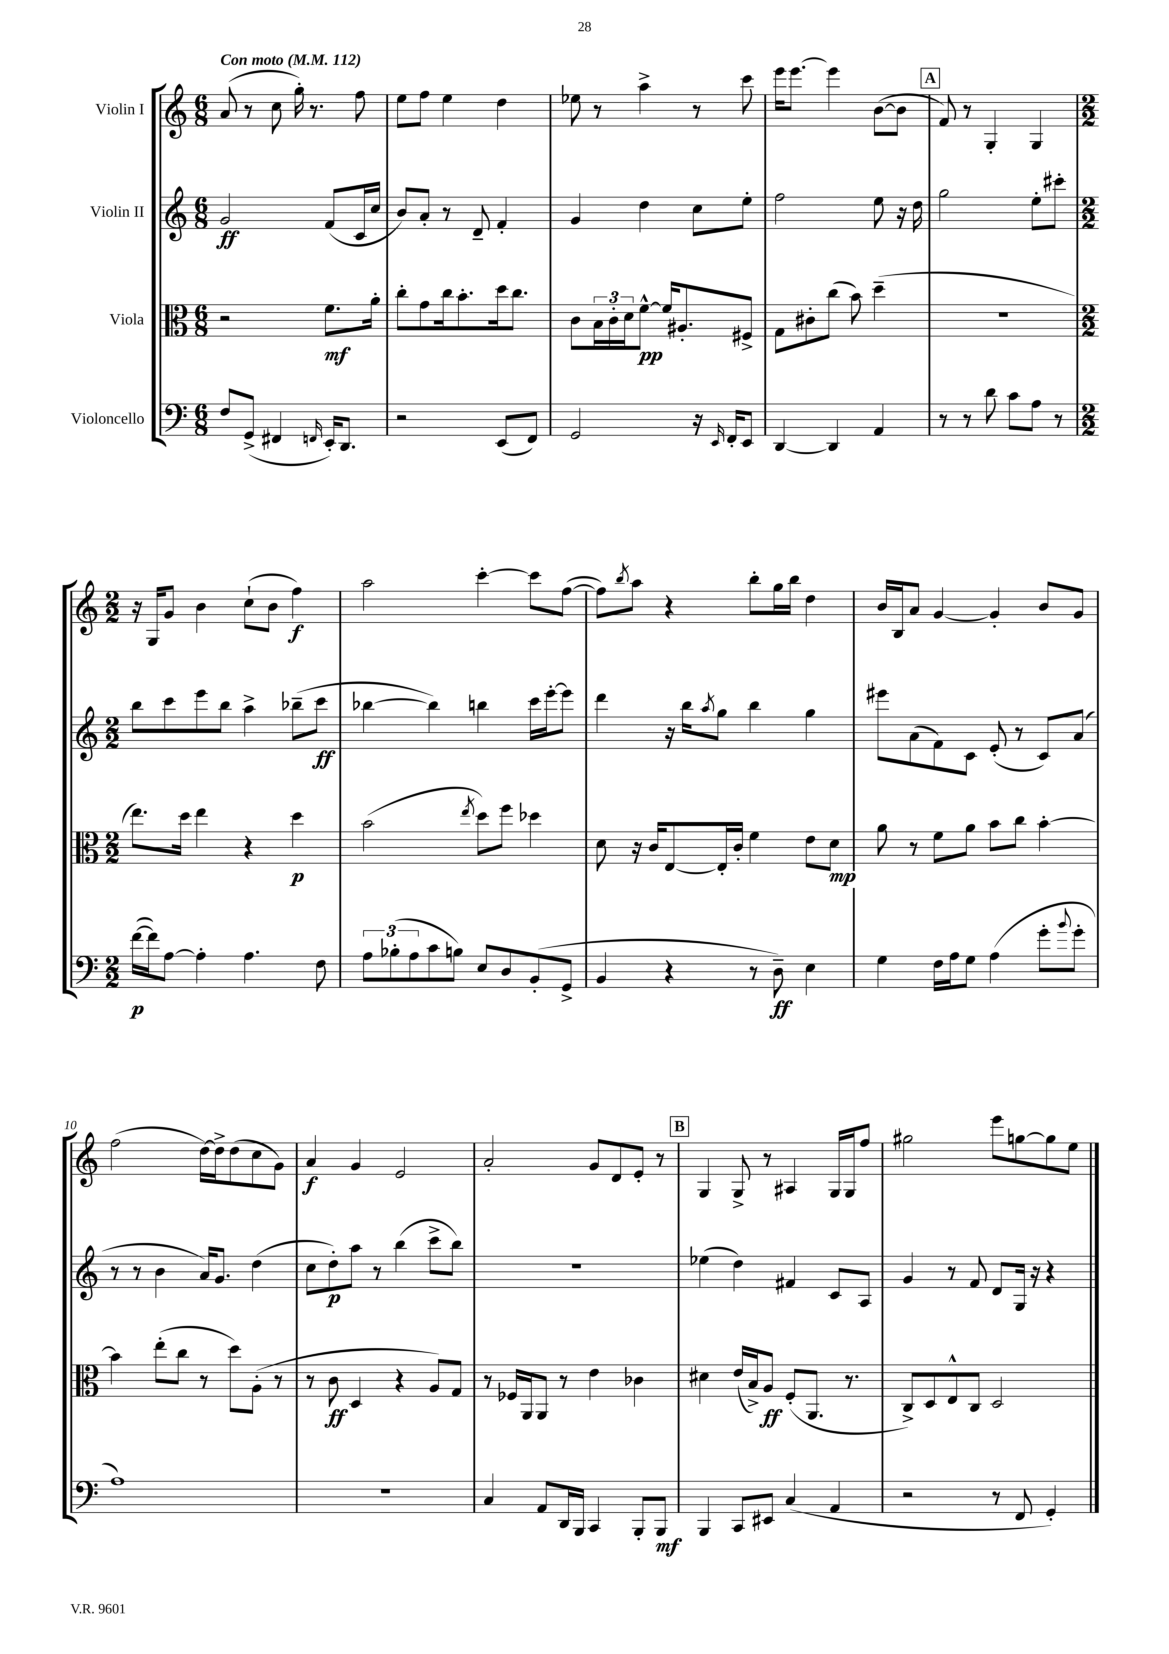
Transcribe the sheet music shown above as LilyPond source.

<<
\new StaffGroup <<
\new Staff = "s0" \with { instrumentName = "Violin I" } {
    \clef treble \key c \major \numericTimeSignature \time 6/8 \tempo "Con moto" 4 = 112
    a'8( r8 c''8 g''16-.) r8. f''8 |
    e''8 f''8 e''4 d''4 |
    ees''8 r8 a''4-> r8 c'''8 |
    e'''16 e'''8.~ e'''4 b'8~( b'8 |
    \mark \markup { \box "A" } f'8) r8 g4-. g4 |
    \numericTimeSignature \time 2/2 r16 g16 g'8 b'4 c''8-!( b'8 f''4\f) |
    a''2 c'''4~-. c'''8 f''8~( |
    f''8) \acciaccatura { b''8 } a''8 r4 b''8-. g''16 b''16 d''4 |
    b'16 b16 a'8 g'4~ g'4-. b'8 g'8 |
    f''2( d''16~) d''16-> d''8( c''8 g'8) |
    a'4\f g'4 e'2 |
    a'2-. g'8 d'8 e'8-. r8 |
    \mark \markup { \box "B" } g4 g8-> r8 ais4 g16 g16 f''8 |
    gis''2 e'''8 g''8~ g''8 e''8 \bar "|." |
}
\new Staff = "s1" \with { instrumentName = "Violin II" } {
    \clef treble \key c \major \numericTimeSignature \time 6/8
    g'2\ff f'8( c'16 c''16 |
    b'8) a'8-. r8 d'8-- f'4-. |
    g'4 d''4 c''8 e''8-. |
    f''2 e''8 r16 d''16 |
    \mark \markup { \box "A" } g''2 e''8-. cis'''8-. |
    \numericTimeSignature \time 2/2 b''8 c'''8 e'''8 b''8 a''4-> bes''8--( c'''8\ff |
    bes''4~ bes''4) b''4 c'''16 e'''16~-. e'''8 |
    d'''4 r16 b''16 \acciaccatura { a''8 } g''8 b''4 g''4 |
    eis'''8 a'8( f'8) c'8 e'8-.( r8 c'8) a'8( |
    r8 r8 b'4 a'16) g'8. d''4( |
    c''8 d''8-.\p) a''8 r8 b''4( c'''8-> b''8) |
    R1 |
    \mark \markup { \box "B" } ees''4( d''4) fis'4 c'8 a8 |
    g'4 r8 f'8 d'8 g16 r16 r4 \bar "|." |
}
\new Staff = "s2" \with { instrumentName = "Viola" } {
    \clef alto \key c \major \numericTimeSignature \time 6/8
    r2 f'8.\mf a'16-. |
    c''8-. g'8 c''16 b'8.-. d''16 c''8. |
    c'8 \tuplet 3/2 { b16 c'16-. d'16 } f'8~-^\pp f'16 ais8.-. fis8-> |
    g8 cis'8-. c''8( b'8) d''4--( |
    \mark \markup { \box "A" } r2. |
    \numericTimeSignature \time 2/2 e''8.) d''16 e''4 r4 d''4\p |
    b'2( \acciaccatura { e''8 } d''8) f''8 des''4 |
    d'8 r16 c'16 e8~ e16-. c'16-. f'4 e'8 d'8\mp |
    a'8 r8 f'8 a'8 b'8 c''8 b'4~-. |
    b'4 e''8-.( c''8 r8 d''8) a8-.( r8 |
    r8 c'8\ff d4 r4 a8) g8 |
    r8 fes16 a,16 a,8 r8 e'4 ces'4 |
    \mark \markup { \box "B" } dis'4 e'16( b16->) a8\ff f8-.( a,8. r8. |
    c8->) d8 e8-^ c8 d2 \bar "|." |
}
\new Staff = "s3" \with { instrumentName = "Violoncello" } {
    \clef bass \key c \major \numericTimeSignature \time 6/8
    f8 g,8->( fis,4 \grace { f,16 } e,16-.) d,8. |
    r2 e,8( f,8) |
    g,2 r16 \grace { e,16 } f,16-. e,8 |
    d,4~ d,4 a,4 |
    \mark \markup { \box "A" } r8 r8 d'8 c'8 a8 r8 |
    \numericTimeSignature \time 2/2 f'16~\p( f'16) a8~ a4-. a4. f8 |
    \tuplet 3/2 { a8 bes8-.( a8 } c'8 b8) e8 d8 b,8-.( g,8-> |
    b,4 r4 r8 d8--\ff) e4 |
    g4 f16 a16 g8 a4( g'8-. \appoggiatura { b'8 } g'8-. |
    a1) |
    r1 |
    c4 a,8 d,16 b,,16 c,4 b,,8-. b,,8\mf |
    \mark \markup { \box "B" } b,,4 c,8 eis,8 c4( a,4 |
    r2 r8 f,8 g,4-.) \bar "|." |
}
>>
>>
\layout { \context { \Score \override BarNumber.break-visibility = ##(#f #t #t) barNumberVisibility = #(every-nth-bar-number-visible 5) } }
